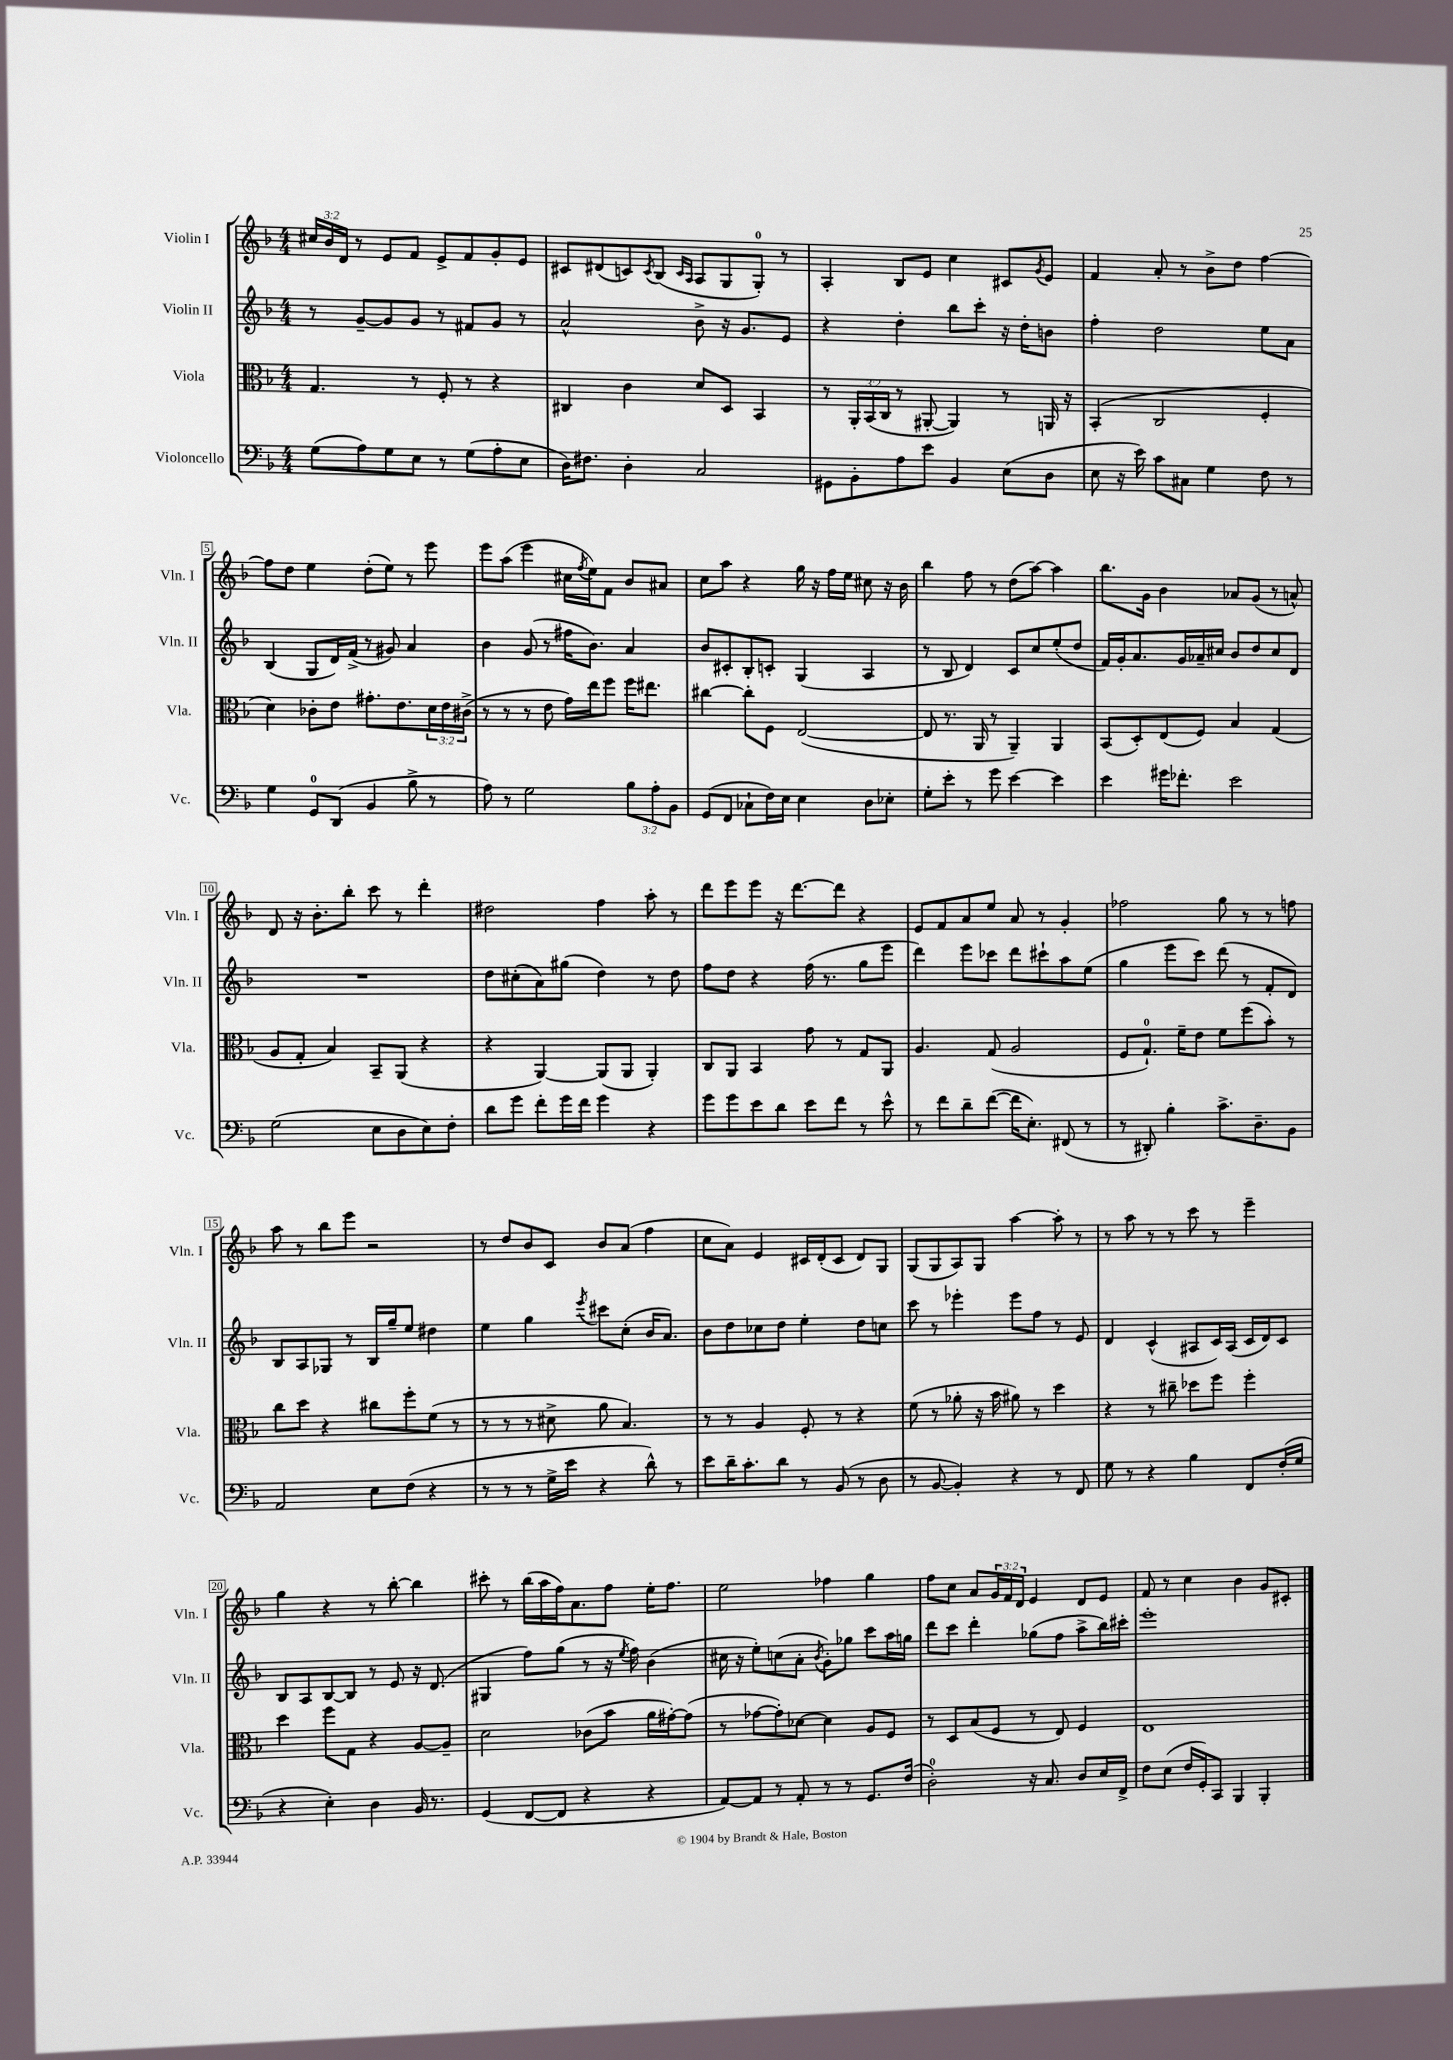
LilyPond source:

<<
\new StaffGroup <<
\new Staff = "s0" \with { instrumentName = "Violin I" shortInstrumentName = "Vln. I" } {
    \clef treble \key f \major \numericTimeSignature \time 4/4 \override Staff.TupletNumber.text = #tuplet-number::calc-fraction-text
    \tuplet 3/2 { cis''16 bes'16 d'16 } r8 e'8 f'8 e'8-> f'8 g'8-. e'8 |
    cis'8 dis'8( c'8) \acciaccatura { c'8 } bes8( \grace { c'16 a16 } a8 g8 g8-0-.) r8 |
    a4-. bes8 e'8 c''4 cis'8 \acciaccatura { g'8 } e'8 |
    f'4 a'8-. r8 bes'8-> d''8 f''4~ |
    f''8 d''8 e''4 d''8-.( e''8) r8 e'''8 |
    e'''8 a''8( e'''4 cis''16 \acciaccatura { f''8 } e''16) f'8 bes'8 ais'8 |
    c''8 a''8 r4 g''16 r16 f''16 e''16 cis''8 r16 bes'16 |
    bes''4 f''8 r8 d''8( a''8~) a''4 |
    bes''8. g'16 bes'4 aes'8 g'8( r8 a'8-^) |
    d'8 r16 bes'8.-. bes''8-. c'''8 r8 d'''4-. |
    dis''2 f''4 a''8-. r8 |
    d'''8 e'''8 e'''8 r16 d'''8.~ d'''8 r4 |
    e'8 f'8 a'8 e''8 a'8 r8 g'4-. |
    fes''2 g''8 r8 r8 f''8 |
    a''8 r8 bes''8 e'''8 r2 |
    r8 d''8 bes'8 c'8 bes'8 a'8( f''4 |
    c''8 a'8) e'4 cis'16 d'16-.( cis'8 d'8) g8 |
    g8( g8 a8) g8 a''4~ a''8-. r8 |
    r8 a''8 r8 r8 c'''8 r8 e'''4-- |
    g''4 r4 r8 bes''8~-. bes''4 |
    cis'''8-. r8 bes''16( a''16 f''16) a'8. f''8 e''16-. f''8. |
    e''2 fes''4 g''4 |
    f''8 c''8 a'8 \tuplet 3/2 { g'16 f'16 d'16 } e'4 d'8 e'8 |
    f'8 r8 c''4 bes'4 g'8 cis'8-. \bar "|." |
}
\new Staff = "s1" \with { instrumentName = "Violin II" shortInstrumentName = "Vln. II" } {
    \clef treble \key f \major \numericTimeSignature \time 4/4
    r8 g'8~-- g'8 g'8 r8 fis'8 g'8 r8 |
    a'2-^ bes'8-> r16 g'8. e'8 |
    r4 d''4-. bes''8 c'''8-. r16 d''16-. b'8 |
    f''4-. d''2 e''8 a'8 |
    bes4( g8 d'16) f'16->( r8 gis'8) a'4 |
    bes'4 g'8( r8 fis''16 bes'8.) a'4 |
    bes'8 cis'8-. bes8-. c'8-. g4( a4 |
    r8 bes8 d'4) c'8 c''8 e''8-.( d''8 |
    f'16) g'16-. a'8. g'16 aes'16-- cis''16 bes'8 d''8 cis''8 d'8 |
    R1 |
    d''8 cis''8-.( a'8) gis''8( d''4) r8 d''8 |
    f''8 d''8 r4 f''16( r8. g''8 e'''8 |
    d'''4) e'''8 ces'''8 d'''8 cis'''8-! a''8 e''8( |
    g''4 e'''8 c'''8) d'''8( r8 f'8-. d'8) |
    bes8 a8 ges8 r8 bes16 g''16-- e''8 dis''4 |
    e''4 g''4 \acciaccatura { e'''8 } cis'''8 c''8-.( bes'16 a'8.) |
    bes'8 d''8 ces''8 d''8 e''4-. d''8 c''8 |
    c'''8 r8 ees'''4-. ees'''8 f''8 r8 e'8 |
    d'4 c'4-^( ais8 c'16) ais16( c'16 d'16) c'8 |
    bes8 a8 bes8~ bes8 r8 e'8 r16 d'8.( |
    gis4 f''8) g''8( r8 r16 \acciaccatura { e''8 } f''16) bes'4( |
    cis''16 r16 e''8-.) c''8( a'8-. \acciaccatura { bes'8 } g'8-.) ges''8 c'''8 a''16 g''16 |
    d'''8 c'''8 d'''4-. ges''8( f''8 a''8-> bes''16) cis'''16-. |
    e'''1-. \bar "|." |
}
\new Staff = "s2" \with { instrumentName = "Viola" shortInstrumentName = "Vla." } {
    \clef alto \key f \major \numericTimeSignature \time 4/4 \override Staff.TupletNumber.text = #tuplet-number::calc-fraction-text
    g4. r8 f8-. r8 r4 |
    cis4 c'4 d'8 d8 bes,4 |
    r8 \tuplet 3/2 { a,16-. bes,16( c16 } r8 ais,8~-. ais,4) r8 a,16 r16 |
    bes,4-.( c2 f4-. |
    d'4) ces'8-. e'8 gis'8.-. e'8. \tuplet 3/2 { d'16 e'16 cis'16->( } |
    r8 r8 r8 e'8 g'16) e''16 f''8 f''16 eis''8. |
    cis''4~ cis''8-. f8 e2~( |
    e8 r8. a,16 r8 a,4--) a,4 |
    bes,8( d8-.) e8( f8) bes4 g4( |
    a8 g8-. bes4) bes,8-- a,8( r4 |
    r4 a,4~) a,8( a,8 a,4-.) |
    c8 a,8 bes,4 g'8 r8 g8 a,8 |
    a4. g8( a2 |
    f8 g8.-0-!) f'16-- e'8 f'8 f''8( bes'8-.) r8 |
    c''8 d''8 r4 cis''8 f''8-. f'8( r8 |
    r8 r8 r8 dis'8-> a'8 bes4.) |
    r8 r8 a4 f8-. r8 r4 |
    f'8( r8 aes'8-. r16 bes'16 ais'8) r8 d''4 |
    r4 r8 cis''8-- des''8 f''8 f''4-. |
    d''4 f''8 g8 r4 a8~ a8-- |
    d'2 ces'8( bes'8 a'16 gis'16~-.) gis'8( |
    r8 ges'8~ ges'8-.) des'8~ des'4 a8 f8 |
    r8 d8 bes8( f8 r8 e8) f4 |
    e1 \bar "|." |
}
\new Staff = "s3" \with { instrumentName = "Violoncello" shortInstrumentName = "Vc." } {
    \clef bass \key f \major \numericTimeSignature \time 4/4 \override Staff.TupletNumber.text = #tuplet-number::calc-fraction-text
    g8( a8) g8 e8 r8 g8( a8-. e8 |
    d16) fis8. d4-. c2 |
    gis,8 bes,8-. a8 e'8 bes,4 e8( d8 |
    e8 r16 e'16) c'8 cis8 g4 f8 r8 |
    g4 g,8-0 d,8( bes,4 bes8-> r8 |
    a8) r8 g2 \tuplet 3/2 { bes8 a8-. bes,8 } |
    g,8( f,8 ces8-! f16) e16 e4 d8 ees8-. |
    g8-. e'8-. r8 g'8 e'4~ e'4 |
    e'4 gis'16 fes'8.-. e'2 |
    g2( e8 d8 e8) f8-. |
    d'8 g'8 f'8-. g'16 f'16 g'4 r4 |
    g'8 g'8 e'8 d'8 e'8 f'8 r8 e'8-^ |
    r8 f'8 d'8-- f'8~( f'16 e8.-.) fis,8( r8 |
    r8 dis,8-.) bes4-. c'8.-> d8.-- bes,8 |
    a,2 e8 f8( r4 |
    r8 r8 r8 g16-> e'16 r4 d'8-^) r8 |
    e'8 d'16-- c'8.-. d'8 r8 bes,8( r8 d8 |
    r8 bes,8~ bes,4-.) r4 r8 f,8 |
    g8 r8 r4 bes4 f,8 f16-.( g16 |
    r4 e4-.) d4 bes,16 r8. |
    g,4( f,8~ f,8 r4 r4 |
    a,8~) a,8 r8 a,8-. r8 r8 g,8. f16( |
    d2-0-.) r16 c8. d8 e16 f,16-> |
    f8 e8( f16 g,16-.) c,8 bes,,4 bes,,4-. \bar "|." |
}
>>
>>
\layout { \context { \Score \override BarNumber.stencil = #(make-stencil-boxer 0.1 0.3 ly:text-interface::print) } }
